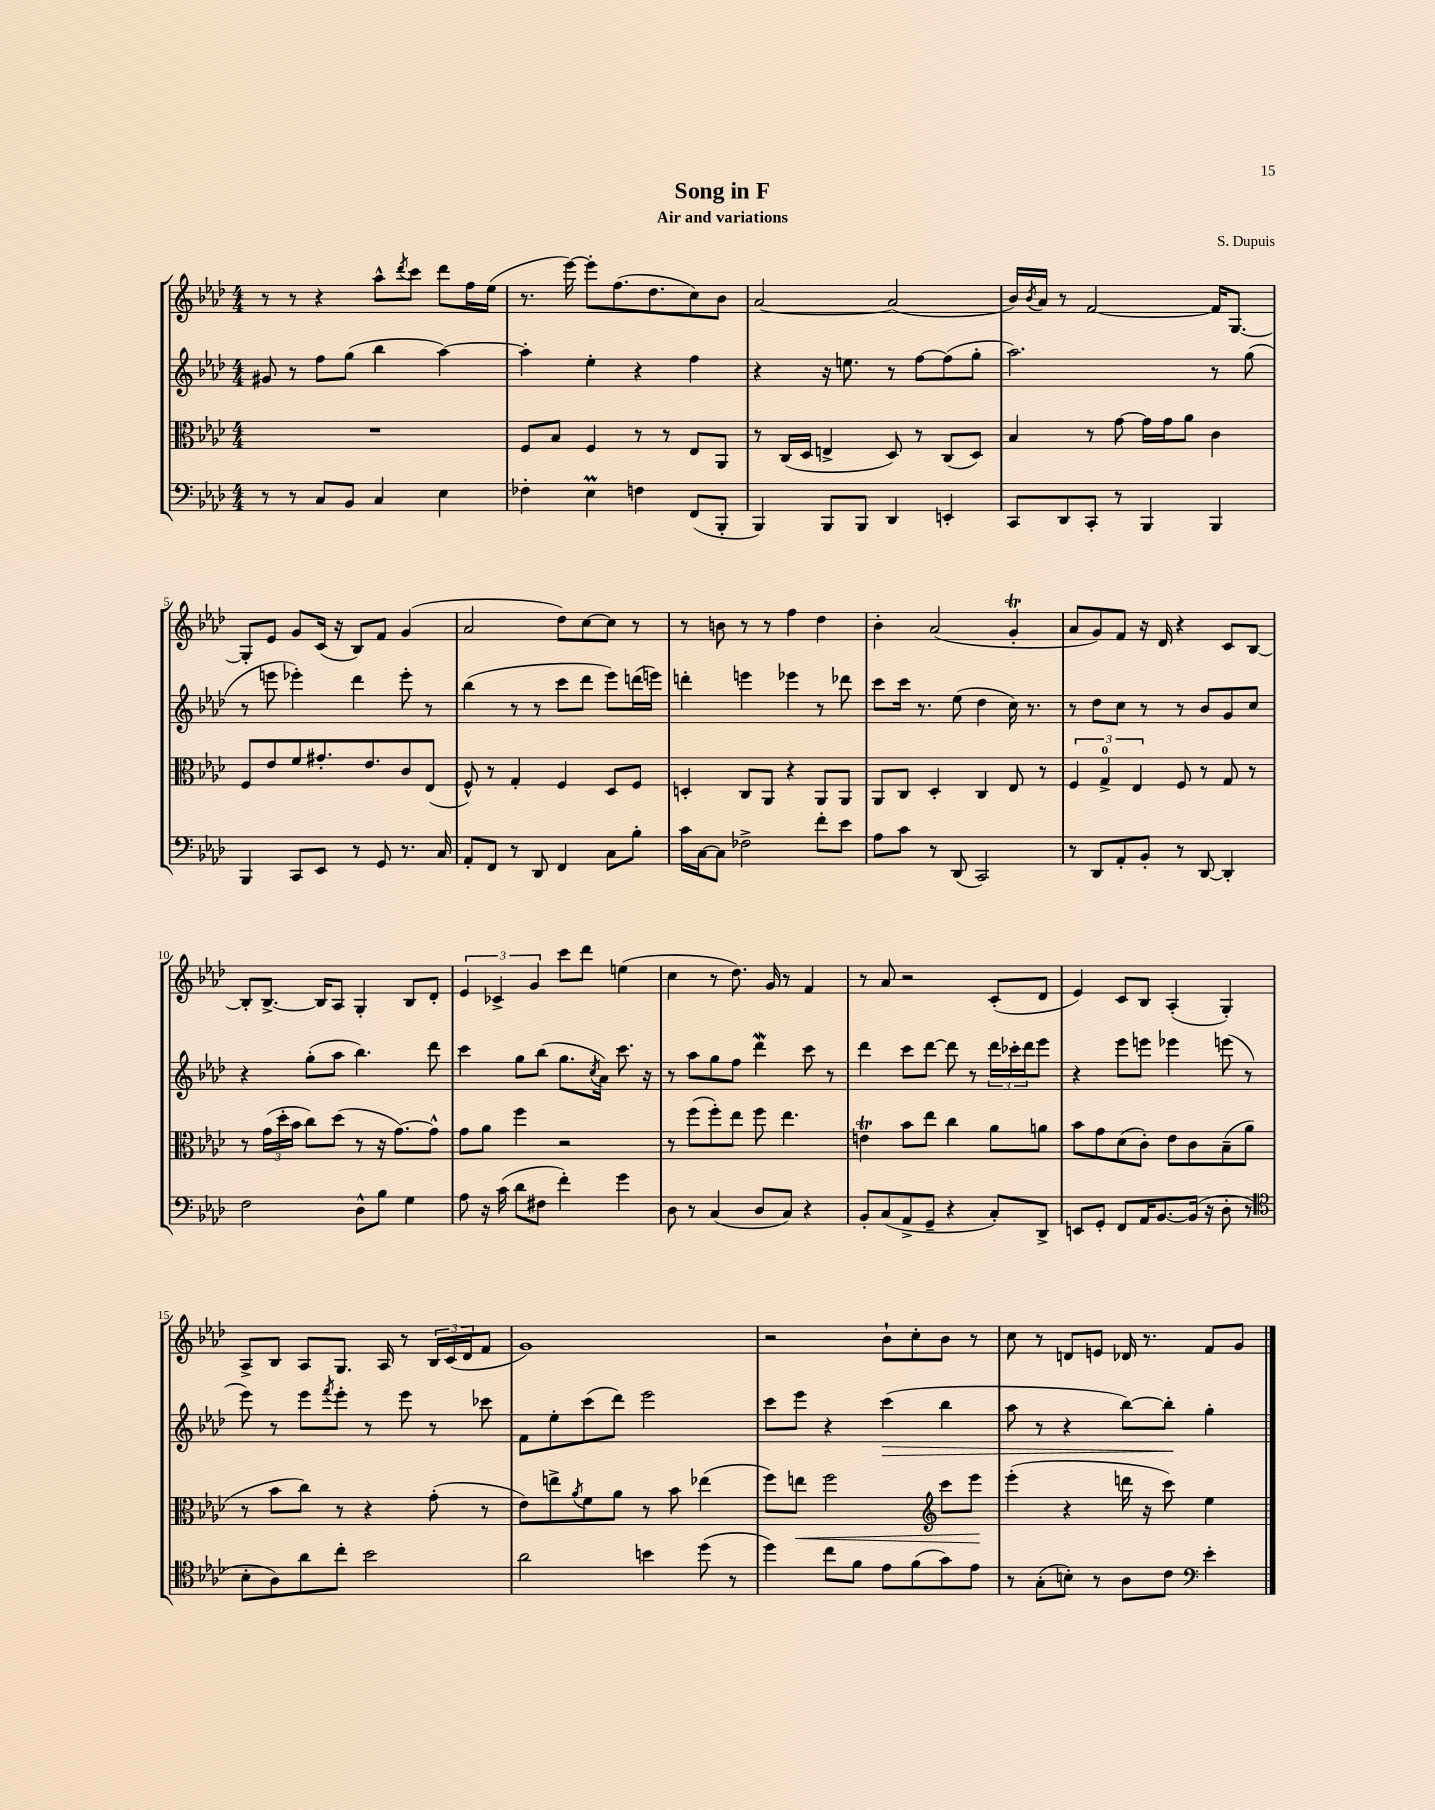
\header { title = "Song in F" composer = "S. Dupuis" subtitle = "Air and variations" }
<<
\new StaffGroup <<
\new Staff = "s0" {
    \clef treble \key aes \major \numericTimeSignature \time 4/4
    r8 r8 r4 aes''8-^ \acciaccatura { des'''8 } c'''8 des'''8 f''16 ees''16( |
    r8. ees'''16~) ees'''8-. f''8.( des''8. c''8) bes'8 |
    aes'2~ aes'2( |
    bes'16) \acciaccatura { bes'8 } aes'16 r8 f'2~ f'16 g8.~ |
    g8-. ees'8 g'8 c'16( r16 bes8) f'8 g'4( |
    aes'2 des''8) c''8~ c''8 r8 |
    r8 b'8 r8 r8 f''4 des''4 |
    bes'4-. aes'2( g'4-.\trill |
    aes'8 g'8) f'8 r16 des'16 r4 c'8 bes8~ |
    bes8-. bes8.~-> bes16 aes8 g4-. bes8 des'8-. |
    \tuplet 3/2 { ees'4 ces'4-> g'4 } c'''8 des'''8 e''4( |
    c''4 r8 des''8.) g'16 r8 f'4 |
    r8 aes'8 r2 c'8-.( des'8 |
    ees'4) c'8 bes8 aes4-.( g4-.) |
    aes8-> bes8 aes8 g8. aes16 r8 \tuplet 3/2 { bes16 c'16( des'16 } f'8 |
    g'1) |
    r2 bes'8-! c''8-. bes'8 r8 |
    c''8 r8 d'8 e'8 des'16 r8. f'8 g'8 \bar "|." |
}
\new Staff = "s1" {
    \clef treble \key aes \major \numericTimeSignature \time 4/4
    gis'8 r8 f''8 g''8( bes''4 aes''4~) |
    aes''4-. ees''4-. r4 f''4 |
    r4 r16 e''8. r8 f''8~ f''8( g''8-. |
    aes''2.) r8 g''8( |
    r8 e'''8 ees'''4-.) des'''4 ees'''8-. r8 |
    bes''4( r8 r8 c'''8 des'''8 ees'''8) d'''16( e'''16) |
    d'''4-. e'''4 ees'''4 r8 des'''8 |
    c'''8 c'''16 r8. ees''8( des''4 c''16) r8. |
    r8 des''8 c''8 r8 r8 bes'8 g'8 c''8 |
    r4 g''8-.( aes''8 bes''4.) des'''8 |
    c'''4 g''8 bes''8( g''8. \acciaccatura { c''8 } aes'16) c'''8. r16 |
    r8 aes''8 g''8 f''8 des'''4\mordent c'''8 r8 |
    des'''4 c'''8 des'''8~ des'''8 r8 \tuplet 3/2 { des'''16 ces'''16-. des'''16 } ees'''8 |
    r4 ees'''8 e'''8 ees'''4 e'''8( r8 |
    ees'''8) r8 ees'''8 \acciaccatura { f'''8 } ees'''8-. r8 ees'''8 r8 ces'''8 |
    f'8 ees''8-. c'''8( des'''8) ees'''2 |
    c'''8 ees'''8 r4 c'''4\>( bes''4 |
    aes''8 r8 r4 bes''8~) bes''8-.\! g''4-. \bar "|." |
}
\new Staff = "s2" {
    \clef alto \key aes \major \numericTimeSignature \time 4/4
    R1 |
    f8 bes8 f4 r8 r8 ees8 aes,8 |
    r8 c16( des16 e4-> des8) r8 c8( des8) |
    bes4 r8 g'8~ g'16 g'16 aes'8 c'4 |
    f8 ees'8 f'8 gis'8.-. ees'8. c'8 ees8( |
    f8-^) r8 g4-. f4 des8 f8 |
    d4-. c8 aes,8 r4 aes,8 aes,8 |
    aes,8 c8 des4-. c4 ees8 r8 |
    \tuplet 3/2 { f4 g4-0-> ees4 } f8 r8 g8 r8 |
    r8 \tuplet 3/2 { g'16( des''16-. bes'16 } c''8) des''8( r8 r16 g'8.~) g'8-^ |
    g'8 aes'8 f''4 r2 |
    r8 f''8( f''8-.) ees''8 f''8 ees''4. |
    e'4\trill bes'8 ees''8 c''4 aes'8 a'8 |
    bes'8 g'8 des'8( c'8-.) ees'8 c'8 bes8--( aes'8 |
    r8 bes'8 c''8) r8 r4 g'8-.( r8 |
    ees'8) e''8-> \acciaccatura { aes'8 } f'8 aes'8 r8 bes'8 ees''4( |
    f''8) e''8\< f''2 \clef treble c'''8 ees'''8\! |
    ees'''4-.( r4 d'''16 r16 c'''8) ees''4 \bar "|." |
}
\new Staff = "s3" {
    \clef bass \key aes \major \numericTimeSignature \time 4/4
    r8 r8 c8 bes,8 c4 ees4 |
    fes4-. ees4\prall f4 f,8( bes,,8-. |
    bes,,4) bes,,8 bes,,8 des,4 e,4-. |
    c,8 des,8 c,8-. r8 bes,,4 bes,,4 |
    bes,,4 c,8 ees,8 r8 g,8 r8. c16 |
    aes,8-. f,8 r8 des,8 f,4 c8 bes8-. |
    c'16 c16~ c8 fes2-> f'8-. ees'8 |
    aes8 c'8 r8 des,8( c,2) |
    r8 des,8 aes,8-. bes,8-. r8 des,8~ des,4-. |
    f2 des8-^ bes8 g4 |
    aes8 r16 c'16( des'8 fis8 f'4-.) g'4 |
    des8 r8 c4( des8 c8) r4 |
    bes,8-. c8( aes,8-> g,8-- r4 c8-.) des,8-> |
    e,8 g,8-. f,8 aes,16 bes,8.~ bes,16( r16 des8-. r8 |
    \clef tenor bes8-. aes8) aes'8 c''8-. bes'2 |
    aes'2 b'4 des''8( r8 |
    des''4) c''8 f'8 ees'8 f'8( g'8) ees'8 |
    r8 g8-.( b8-.) r8 aes8 c'8 \clef bass ees'4-. \bar "|." |
}
>>
>>
